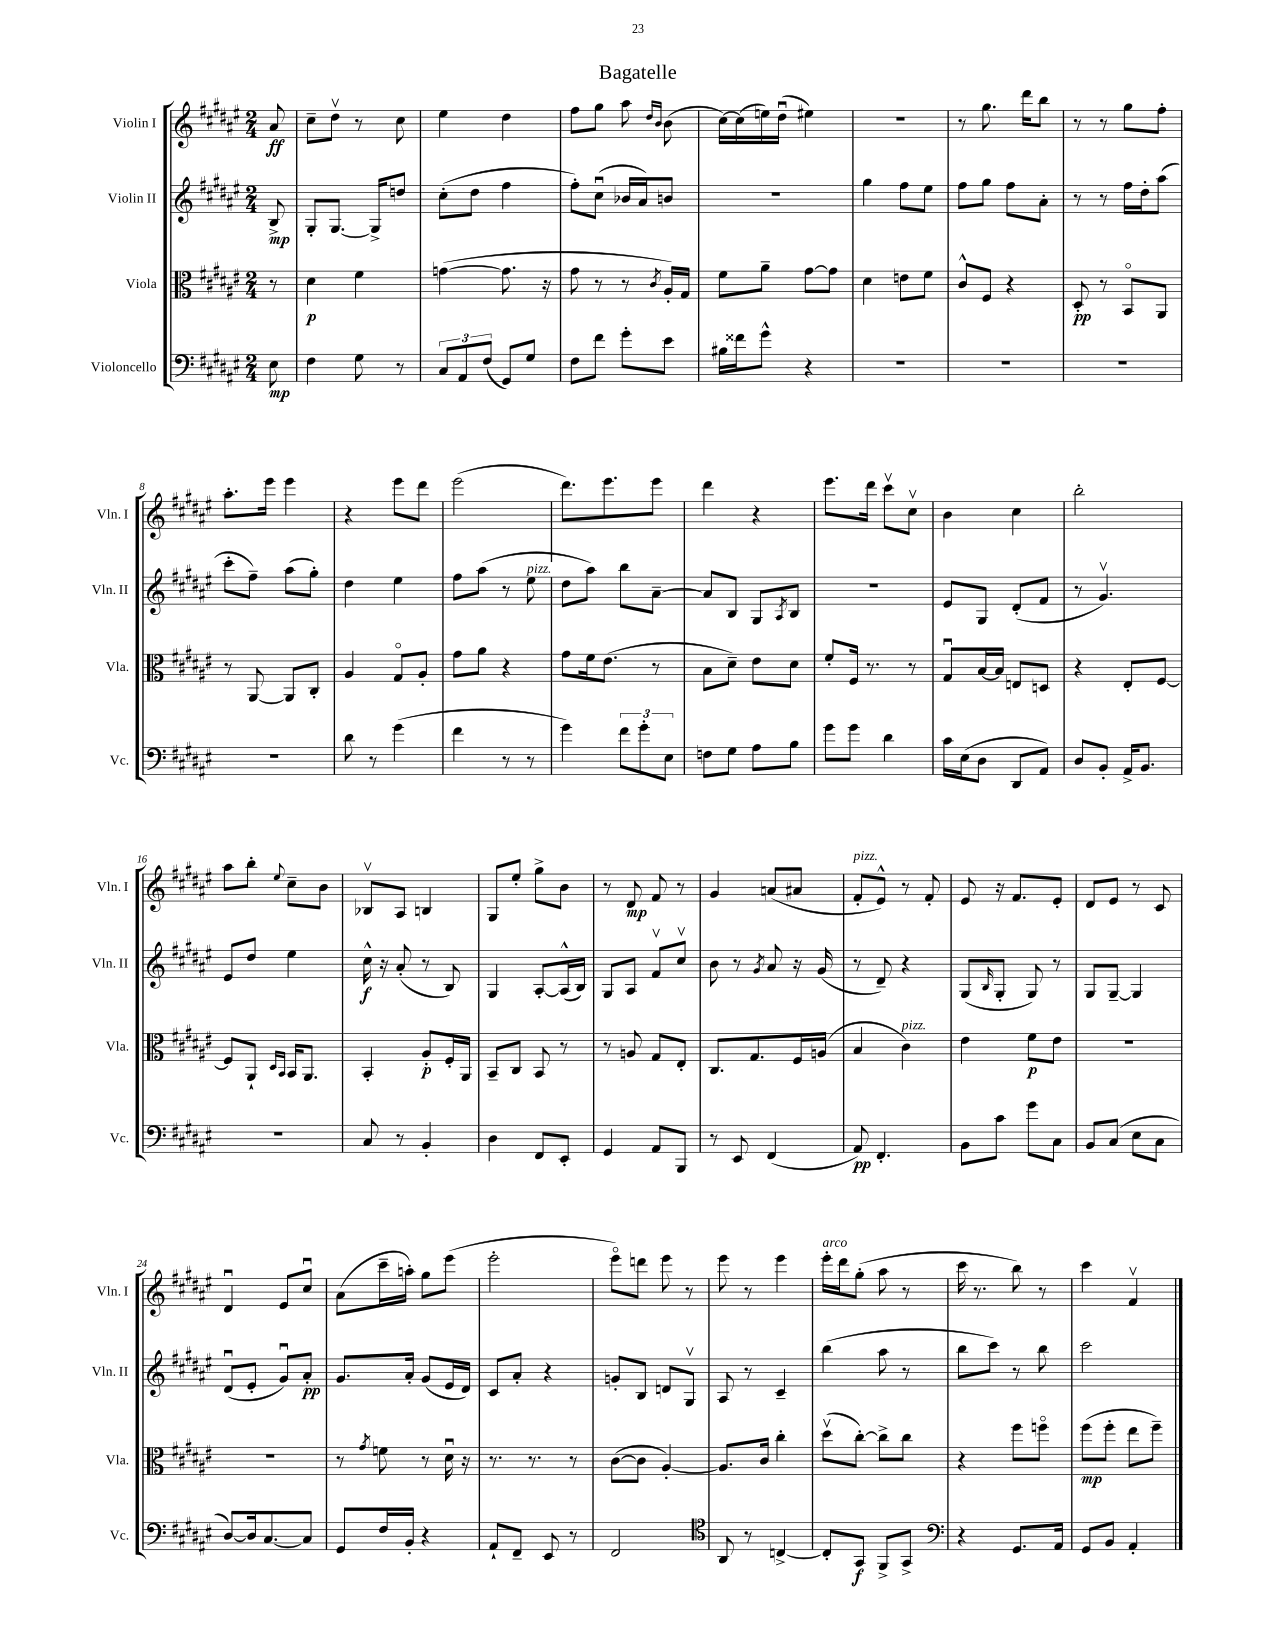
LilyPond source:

\header { title = "Bagatelle" }
<<
\new StaffGroup <<
\new Staff = "s0" \with { instrumentName = "Violin I" shortInstrumentName = "Vln. I" } {
    \clef treble \key fis \major \numericTimeSignature \time 2/4 \partial 8
    ais'8\ff |
    cis''8-- dis''8\upbow r8 cis''8 |
    eis''4 dis''4 |
    fis''8 gis''8 ais''8 \grace { dis''16 b'16 } b'8( |
    cis''16~) cis''16( e''16) dis''16\downbow( eis''4) |
    R2 |
    r8 gis''8. dis'''16 b''8 |
    r8 r8 gis''8 fis''8-. |
    ais''8.-. eis'''16 eis'''4 |
    r4 eis'''8 dis'''8 |
    eis'''2( |
    dis'''8.) eis'''8. eis'''8 |
    dis'''4 r4 |
    eis'''8. dis'''16 cis'''8\upbow cis''8\upbow |
    b'4 cis''4 |
    b''2-. |
    ais''8 b''8-. \appoggiatura { eis''8 } cis''8-- b'8 |
    bes8\upbow ais8 b4 |
    gis8 eis''8-. gis''8-> b'8 |
    r8 dis'8\mp fis'8 r8 |
    gis'4 a'8( ais'8 |
    fis'8-.^\markup { \italic "pizz." } eis'8-^) r8 fis'8-. |
    eis'8 r16 fis'8. eis'8-. |
    dis'8 eis'8 r8 cis'8 |
    dis'4\downbow eis'8 cis''8\downbow |
    ais'8( cis'''16-- a''16-.) gis''8 eis'''8( |
    eis'''2-. |
    eis'''8\flageolet) d'''8 eis'''8 r8 |
    eis'''8 r8 eis'''4 |
    eis'''16-.^\markup { \italic "arco" } dis'''16 gis''8-.( ais''8 r8 |
    cis'''16 r8. b''8) r8 |
    cis'''4 fis'4\upbow \bar "|." |
}
\new Staff = "s1" \with { instrumentName = "Violin II" shortInstrumentName = "Vln. II" } {
    \clef treble \key fis \major \numericTimeSignature \time 2/4 \partial 8
    b8->\mp |
    gis8-. gis8.~ gis16-> d''8 |
    cis''8-.( dis''8 fis''4 |
    fis''8-.) cis''8\downbow( bes'16 ais'16) b'8 |
    r2 |
    gis''4 fis''8 eis''8 |
    fis''8 gis''8 fis''8 ais'8-. |
    r8 r8 fis''16 dis''16-. ais''8( |
    cis'''8-. fis''8--) ais''8( gis''8-.) |
    dis''4 eis''4 |
    fis''8 ais''8( r8 eis''8^\markup { \italic "pizz." } |
    dis''8 ais''8) b''8 ais'8~-- |
    ais'8 b8 gis8 \acciaccatura { ais8 } b8 |
    R2 |
    eis'8 gis8 dis'8-.( fis'8 |
    r8 gis'4.\upbow) |
    eis'8 dis''8 eis''4 |
    cis''16-^\f r16 ais'8-.( r8 b8) |
    gis4 ais8~-. ais16-^( b16) |
    gis8 ais8 fis'8\upbow cis''8\upbow |
    b'8 r8 \acciaccatura { gis'8 } ais'8 r16 gis'16( |
    r8 dis'8--) r4 |
    gis8( \grace { b16 } gis8-. gis8) r8 |
    gis8 gis8~-- gis4 |
    dis'8\downbow( eis'8-. gis'8\downbow) ais'8-.\pp |
    gis'8. ais'16-. gis'8( eis'16 dis'16) |
    cis'8 ais'8-. r4 |
    g'8-. b8 d'8 gis8\upbow |
    ais8 r8 cis'4-- |
    b''4( ais''8 r8 |
    b''8 cis'''8) r8 b''8 |
    cis'''2 \bar "|." |
}
\new Staff = "s2" \with { instrumentName = "Viola" shortInstrumentName = "Vla." } {
    \clef alto \key fis \major \numericTimeSignature \time 2/4 \partial 8
    r8 |
    dis'4\p fis'4 |
    g'4~( g'8. r16 |
    gis'8 r8 r8 \acciaccatura { cis'8 } ais16-.) gis16 |
    fis'8 ais'8-- gis'8~ gis'8 |
    dis'4 e'8 fis'8 |
    cis'8-^ fis8 r4 |
    dis8-.\pp r8 b,8\flageolet ais,8 |
    r8 ais,8~ ais,8 cis8-. |
    ais4 gis8\flageolet ais8-. |
    gis'8 ais'8 r4 |
    gis'8 fis'16 eis'8.( r8 |
    b8 dis'8--) eis'8 dis'8 |
    fis'8-. fis16 r8. r8 |
    gis8\downbow b16~ b16 e8 d8 |
    r4 eis8-. fis8~ |
    fis8 ais,8-! \grace { dis16 b,16 } b,16 ais,8. |
    b,4-. ais8-.\p fis16-. ais,16 |
    b,8-- cis8 b,8 r8 |
    r8 a8 gis8 eis8-. |
    cis8. gis8. fis16 a16( |
    b4 cis'4^\markup { \italic "pizz." }) |
    eis'4 fis'8\p eis'8 |
    R2 |
    R2 |
    r8 \acciaccatura { gis'8 } f'8 r8 dis'16\downbow r16 |
    r8. r8. r8 |
    cis'8~( cis'8 ais4~-.) |
    ais8. cis'16 cis''4-. |
    dis''8\upbow( cis''8~-.) cis''8-> cis''8 |
    r4 fis''8 f''8\flageolet |
    fis''8\mp( fis''8-. eis''8 fis''8--) \bar "|." |
}
\new Staff = "s3" \with { instrumentName = "Violoncello" shortInstrumentName = "Vc." } {
    \clef bass \key fis \major \numericTimeSignature \time 2/4 \partial 8
    eis8\mp |
    fis4 gis8 r8 |
    \tuplet 3/2 { cis8 ais,8 fis8( } gis,8) gis8 |
    fis8 fis'8 gis'8-. eis'8 |
    bis16 fisis'16 gis'8-^ r4 |
    R2 |
    R2 |
    R2 |
    R2 |
    dis'8 r8 gis'4( |
    fis'4 r8 r8 |
    gis'4) \tuplet 3/2 { fis'8 gis'8-. eis8 } |
    f8 gis8 ais8 b8 |
    gis'8 gis'8 dis'4 |
    cis'16 eis16( dis8 dis,8 ais,8) |
    dis8 b,8-. ais,16-> b,8. |
    R2 |
    cis8 r8 b,4-. |
    dis4 fis,8 eis,8-. |
    gis,4 ais,8 b,,8 |
    r8 eis,8 fis,4( |
    ais,8\pp) fis,4.-. |
    b,8 cis'8 gis'8 cis8 |
    b,8 cis8( eis8 cis8 |
    dis8~) dis16 cis8.~ cis8 |
    gis,8 fis16 b,16-. r4 |
    ais,8-! fis,8-- eis,8 r8 |
    fis,2 |
    \clef tenor ais,8 r8 c4~-> |
    c8-. gis,8\f fis,8-> gis,8-> |
    \clef bass r4 gis,8. ais,16 |
    gis,8 b,8 ais,4-. \bar "|." |
}
>>
>>
